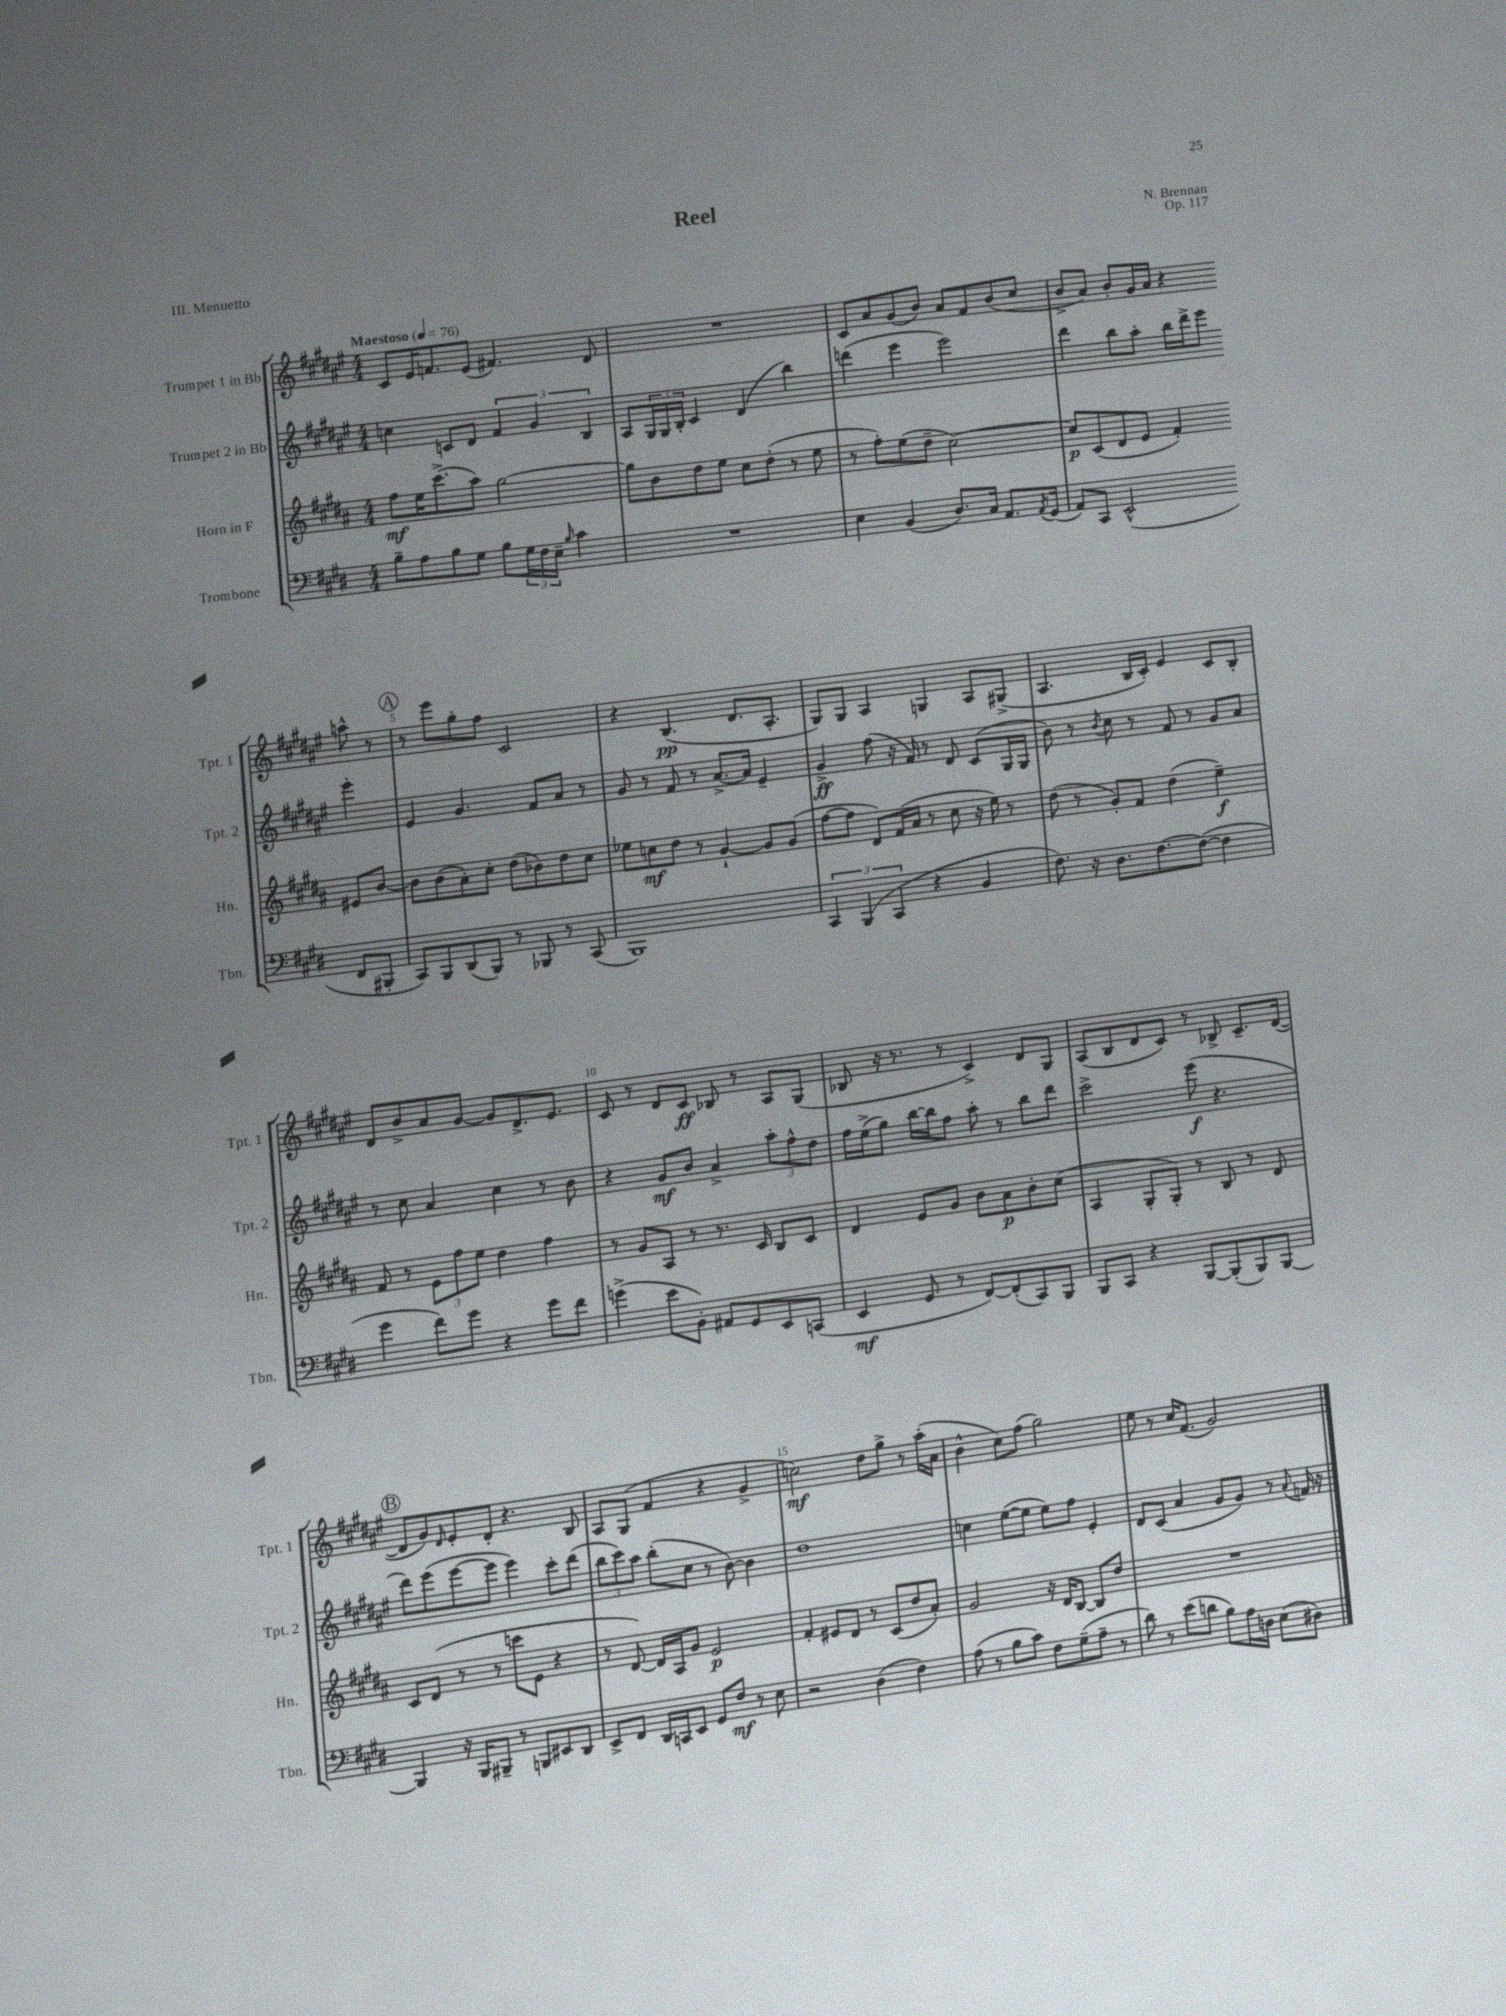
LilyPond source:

\header { title = "Reel" composer = "N. Brennan" opus = "Op. 117" piece = "III. Menuetto" }
<<
\new StaffGroup <<
\new Staff = "s0" \with { instrumentName = "Trumpet 1 in Bb" shortInstrumentName = "Tpt. 1" } {
    \clef treble \key fis \major \numericTimeSignature \time 4/4 \tempo "Maestoso" 4 = 76
    cis'8 eis'16 f'8. eis'8( fis'4.) dis'8 |
    R1 |
    cis'8 ais'8 gis'8( b'8) ais'8 fis'8 b'8( cis''8 |
    b'8-> ais'8) b'8-. gis'16 ais'16 r4 a''8-^ r8 |
    \mark \markup { \circle "A" } r8 eis'''8 gis''8-. fis''8 cis'2 |
    r4 b4.\pp( dis'8. ais8.-. |
    gis8) gis8 ais4 g4 ais8 gis8->( |
    ais4. b16 cis'16-.) eis'4 cis'8 b8-. |
    dis'8 b'8-> ais'8 gis'8~ gis'8 dis'8.-> eis'8. |
    cis'8 r8 dis'8 cis'8\ff bes8 r8 ais8 gis8( |
    bes8 r16 r8. r8 cis'4->) dis'8 gis8 |
    ais8( b8 dis'8 cis'8) r8 bes8-> cis'8.-- dis'16~( |
    \mark \markup { \circle "B" } dis'8 gis'8) \grace { dis'16 } eis'8-. dis'8-. r4. b8 |
    ais8 gis8( fis'4 r4 gis'4-> |
    c''2\mf) dis''8 gis''8-> r8 ais''16-.( ais'16 |
    b'4-^ cis''8) fis''8( gis''2) |
    eis''8 r8 cis''16 fis'8.( gis'2) \bar "|." |
}
\new Staff = "s1" \with { instrumentName = "Trumpet 2 in Bb" shortInstrumentName = "Tpt. 2" } {
    \clef treble \key fis \major \numericTimeSignature \time 4/4
    c''4 c'8 dis'8 \tuplet 3/2 { fis'4 gis'4 b4 } |
    ais8 \tuplet 3/2 { gis16 gis16 b16-. } cis'4 dis'4( b''4) |
    d'''4( eis'''4 eis'''2) |
    dis'''4 b''8 ais''8-. b''16 dis'''16-> eis'''8 eis'''4-. |
    \mark \markup { \circle "A" } eis'4 gis'4. fis'8 ais'8 r8 |
    gis'8 r8 fis'8 r8 ais'8.~-> ais'16 eis'4-- |
    gis'4->\ff fis''8( r16 fis'16) r8 dis'8 cis'8( gis16 gis16 |
    b'8) r8 \acciaccatura { b'8 } cis''8 r8 fis'8 r8 gis'8 ais'8 |
    r8 cis''8 ais'4 cis''4 r8 b'8 |
    r4 gis'8\mf b'8 ais'4-> \tuplet 3/2 { ais''8-. fis''8-^ dis''8 } |
    fis''16 eis''16->( gis''8) b''16~ b''16 fis''8 ais''8-. r8 b''8 dis'''8 |
    cis'''2-> eis'''8\f( r4. |
    \mark \markup { \circle "B" } dis'''8) eis'''8( eis'''8~ eis'''8 eis'''4) cis'''8-. dis'''8( |
    \tuplet 3/2 { b''8 cis'''8) ais''8 } b''8-.( cis''8 r8 b'8~) b'4 |
    dis''1 |
    c''4 eis''8~( eis''8 eis''8) fis''8 eis'4-. |
    dis'8 cis'8( ais'4 gis'8 gis'8) r8 \appoggiatura { ais'8 } f'16 r16 \bar "|." |
}
\new Staff = "s2" \with { instrumentName = "Horn in F" shortInstrumentName = "Hn." } {
    \clef treble \key b \major \numericTimeSignature \time 4/4
    fis''8\mf e''16 cis'''8.->( ais''8) gis''2~ |
    gis''8 b'8 dis''8 e''8 cis''8 dis''8-.( r8 e''8 |
    r8 fis''8-.) e''8( dis''8-- cis''2~) |
    cis''8\p cis'8( dis'8 e'8 fis'4-.) eis'8 b'8~ |
    \mark \markup { \circle "A" } b'8 b'8( ais'8-.) cis''8-. dis''8( bes'8) dis''8 cis''8 |
    ees''8 c''8\mf dis''8 r8 gis'4~-! gis'8 gis'8( |
    fis''8~ fis''8 dis'8) fis'16( ais'16 r8 cis''8 r16 e''16) r8 |
    dis''8( r8 gis'8-.) fis'8 dis''4( e''4--\f) |
    fis'8 r8 \tuplet 3/2 { e'8 fis''8 e''8 } dis''4 fis''4 |
    r8 gis'8 ais8 r8 r8. cis'16 b8 cis'8 |
    dis'4 e'8 gis'8 b'8 ais'8\p b'8-. cis''8( |
    ais4 gis8-. gis8-.) r8 b8 r8 dis'8 |
    \mark \markup { \circle "B" } cis'8 dis'8( r8 r8 c'''8 e'8 r4 |
    r8 dis'8~) dis'16 ais16 gis'8 e'2\p |
    fis'4-. eis'8 dis'8 r8 cis'8( dis''8 ais'8-.) |
    gis'2 r16 dis'16 b8~ b8 dis''8 |
    R1 \bar "|." |
}
\new Staff = "s3" \with { instrumentName = "Trombone" shortInstrumentName = "Tbn." } {
    \clef bass \key e \major \numericTimeSignature \time 4/4
    b8-- a8 b8 gis8 b8 \tuplet 3/2 { gis16 fis16 e16-- } \grace { b16 } cis'4 |
    R1 |
    e4 b,4( dis8.) cis16 a,8. \acciaccatura { a,8 } gis,16( |
    a,8) cis,8 e,2-^( fis,8 bis,,8-. |
    \mark \markup { \circle "A" } cis,8) b,,8 dis,8( b,,8) r8 bes,,8 r8 cis,8( |
    b,,1) |
    \tuplet 3/2 { cis,4 b,,4( cis,4 } r4 b,4 |
    fis8.) r16 dis8. fis8.~ fis8~( fis4 |
    gis'4 fis'8) gis'8 r4 gis'8 fis'8 |
    g'4->( e'8 b,8-.) ais,8 gis,8 e,8 c,8( |
    e,4\mf gis,8 r8 fis,8~) fis,8-.( cis,8) b,,8 |
    b,,8 cis,8 r4 b,,8~ b,,8-.( b,,8) b,,8~ |
    \mark \markup { \circle "B" } b,,4 r16 b,,16 bis,,8-- r8 b,,8 eis,8 dis,8 |
    e,8-> fis,8 dis,16 c,16 e,8 gis,8 fis8\mf r8 e8 |
    r2 dis4( fis4) |
    a8( r8 b8 cis'8) fis8 gis8--( a8-- r8 |
    dis'8) r8 e'8( d'8 b8) a16 d16 e8( dis8) \bar "|." |
}
>>
>>
\layout { \context { \Score \override BarNumber.break-visibility = ##(#f #t #t) barNumberVisibility = #(every-nth-bar-number-visible 5) } }
